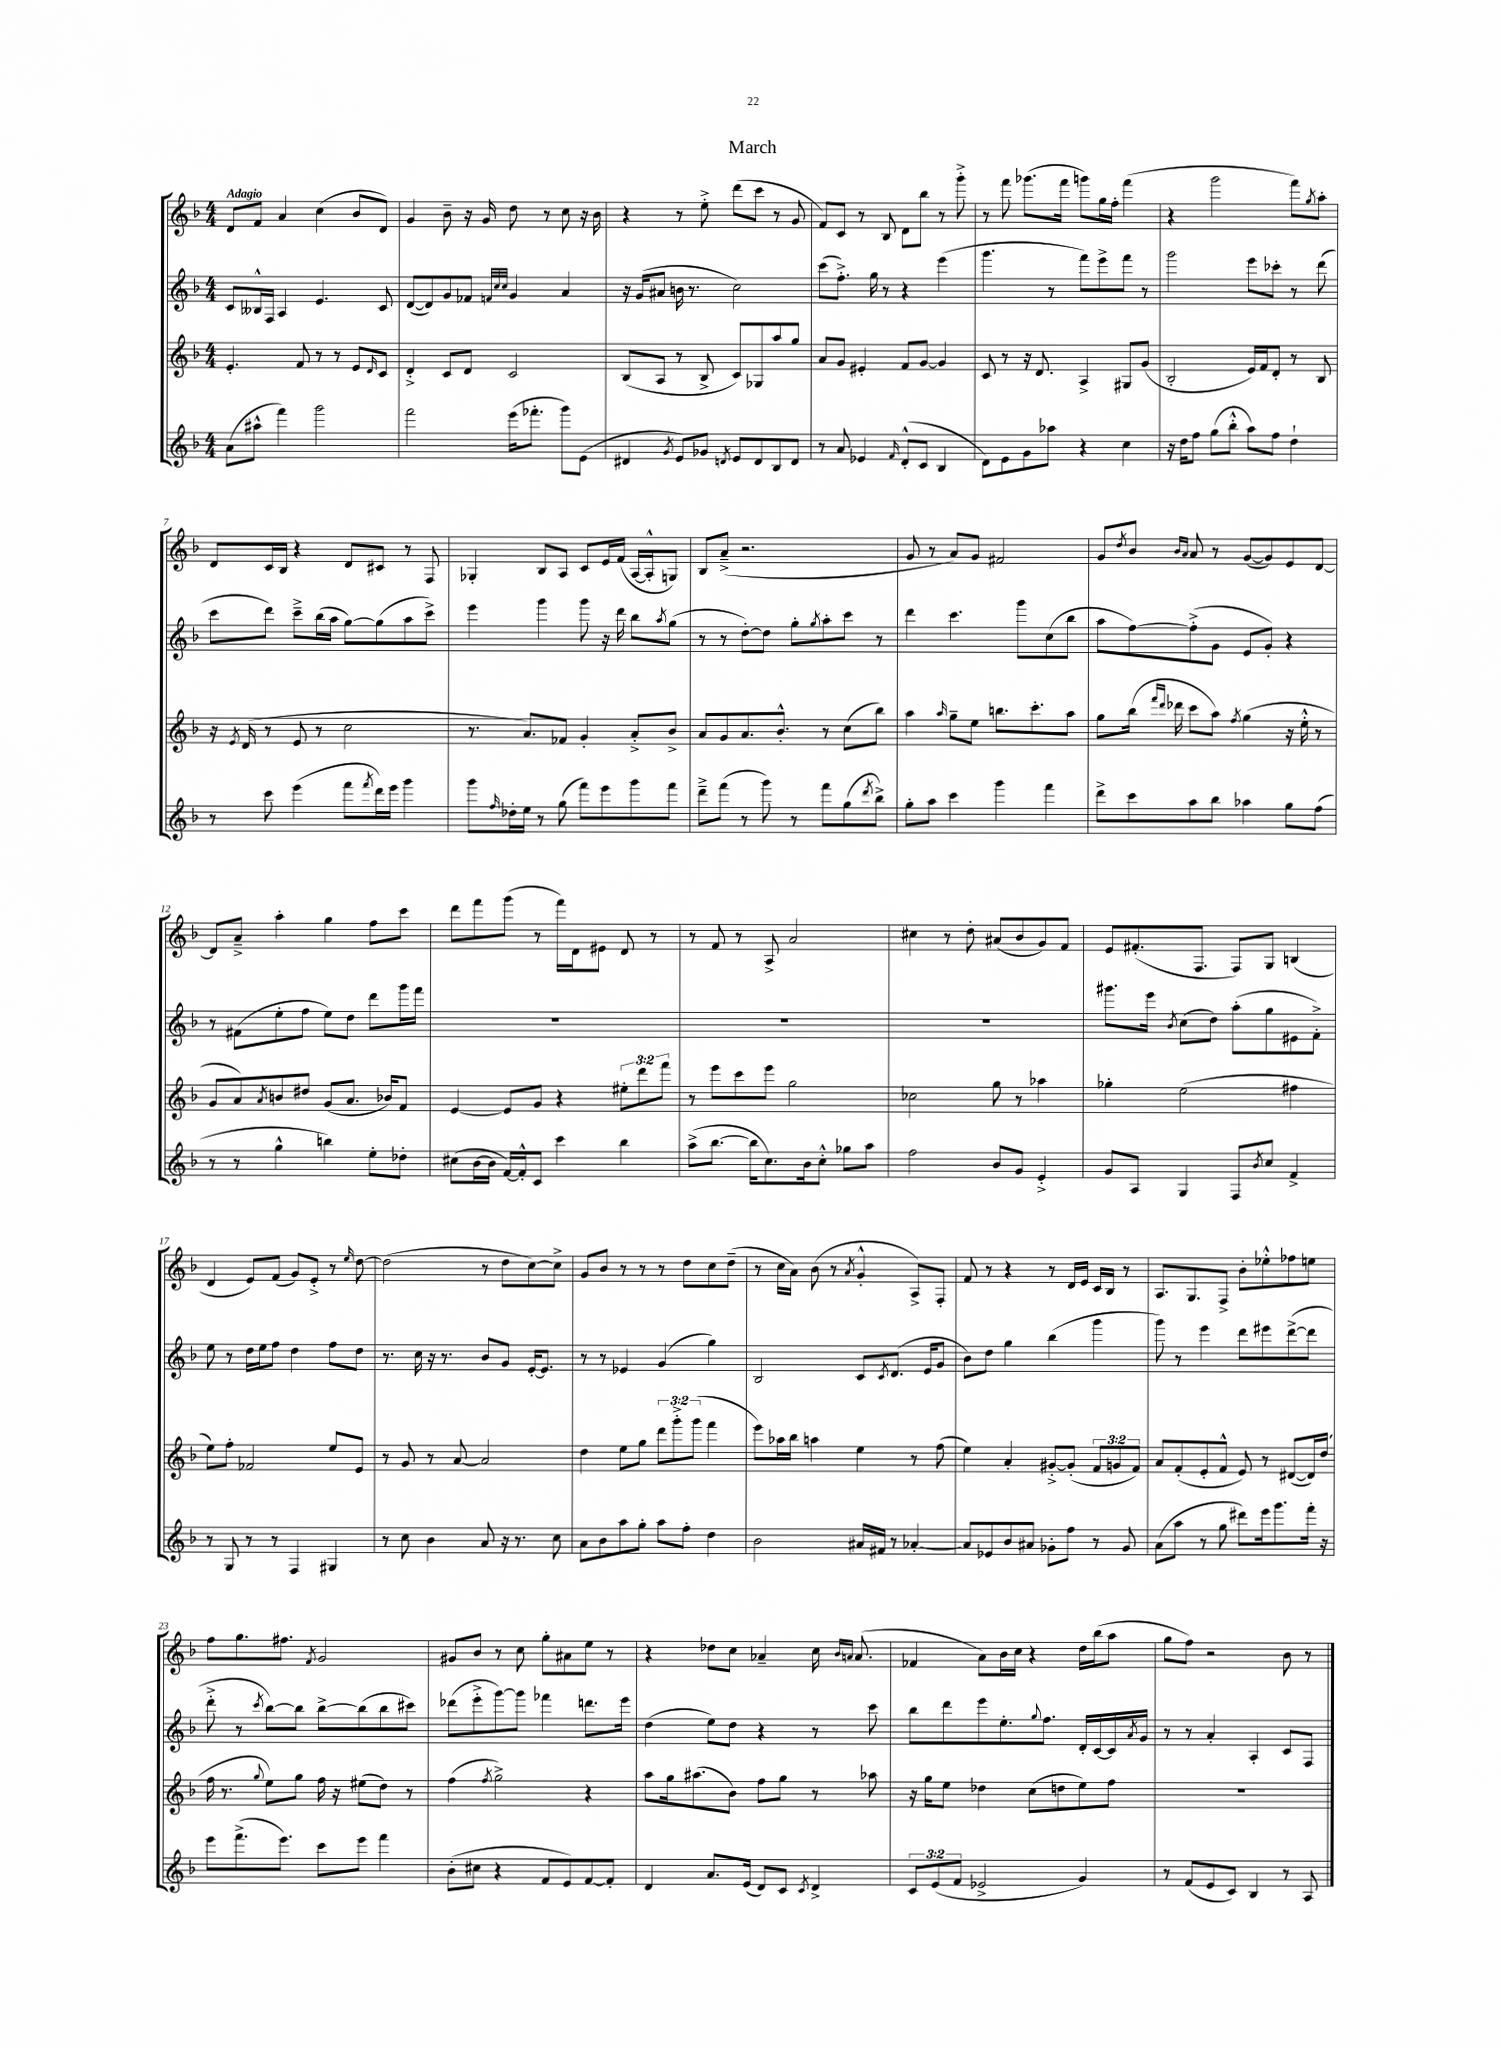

**kern	**kern	**kern	**kern
*staff4	*staff3	*staff2	*staff1
*clefG2	*clefG2	*clefG2	*clefG2
*k[b-]	*k[b-]	*k[b-]	*k[b-]
*M4/4	*M4/4	*M4/4	*M4/4
(8a\L	4.e'/	8c/L	8d/L
8aa#^^\J	.	16B--^^/L	8f/J
.	.	16F/JJ	.
4fff\)	.	4A/	4a/
.	8f/	.	.
2ggg\	8r	4.e/	(4cc\
.	8r	.	.
.	8e/L	.	8b-/L
.	16qqd/	.	.
.	8c/J	8c/	8d/J)
=	=	=	=
2fff\	4d'^/	([8d/L	4g/
.	.	8d/])	.
.	8c/L	8g/	8b-~\
.	8d/J	8f-/J	16r
.	.	.	16g/
.	.	32qqf/LLL	.
.	.	32qqcc/	.
.	.	32qqcc/JJJ	.
(16eee\LK	2c/	4g/	8dd\
8.fff-'\J	.	.	.
.	.	.	8r
8ggg\L)	.	4a/	8cc\
(8e\J	.	.	16r
.	.	.	16b-\
=	=	=	=
4d#/	(8B-/L	16r	4r
.	.	(16g/LK	.
.	8A/J	8a#/J	.
8qg/	.	.	.
8e/L)	8r	16b\	8r
.	.	8.r	.
8g-/J	8B-^/	.	8ee'^\
8qd/	.	.	.
8e/L	8c/L)	2cc\)	(8ddd\L
8d/	8G-/	.	8ccc\J
8B-/	8aa/	.	8r
8d/J	8gg/J	.	8g/
=	=	=	=
8r	8a/L	(8ccc\L	8f/L)
8a/	8g/J	8.ff'^\J)	8c/J
4e-/	4e#'/	.	8r
.	.	16gg\	.
.	.	8r	8B-/
16qqf/	.	.	.
(8d'^^/L	8f/L	4r	8d\L
8c/J	[8g/J	.	8bb-\J
4B-/	4g/]	(4eee\	8r
.	.	.	8ggg'^\
=	=	=	=
8d\L)	8c/	4.ggg\	8r
8e\	8r	.	8fff\
8g\	16r	.	(8.ggg-\L
.	8.d/	.	.
8aa-\J	.	8r	.
.	.	.	16fff\Jk
4r	4A^/	8fff\L)	8ggg\L)
.	.	8eee^\	16gg\L
.	.	.	16ff'\JJ
4cc\	8G#/L	8fff\J	(4fff\
.	(8g/J	8r	.
=	=	=	=
16r	2B-'/	2ggg\	4r
16dd\LK	.	.	.
8ff\J	.	.	.
(8gg\L	.	.	2ggg\
8bb-'^^\J	.	.	.
8aa\L)	16e/LL)	8eee\L	.
.	16f/J	.	.
8ff\J	8d'/J	8ccc-'\J	.
4dd`\	8r	8r	8fff\L)
.	.	.	8qgg/
.	8B-/	(8ddd\	8aa'\J
=	=	=	=
8r	16r	8ccc\L	8d/L
.	8qe/	.	.
.	(16d/	.	.
8ccc\	8r	8ddd\J)	16c/L
.	.	.	16B-/JJ
(4eee\	8e/	8ccc~^\L	4r
.	8r	(16bb-\L	.
.	.	16aa\JJ	.
8fff\L	2cc\	[8gg\L)	8d/L
8qfff/	.	.	.
16ddd\L)	.	(8gg\]	8c#/J
16eee\JJ	.	.	.
4ggg\	.	8aa\	8r
.	.	8ccc^\J)	8F/
=	=	=	=
8ggg\L	8.r	4eee\	4G-'/
16qqff/	.	.	.
16dd-'\L	.	.	.
16ee\JJ	8.a/L)	.	.
8r	.	4ggg\	8B-/L
(8gg\	8f-/J	.	8A/J
8fff\L)	4g'/	8ggg\	8c/L
8eee\	.	16r	16e/L
.	.	16ddd\	(16f/JJ
8ggg\	8a'^/L	8bb-\L	[16A/LL
.	.	.	16A'^^/]J
.	.	8qaa/	.
8fff\J	8b-^/J	(8gg\J	8G/J)
=	=	=	=
8ddd~^\L	8a/L	8r	8B-/L
(8fff\J	8g/	8r	(8a~^/J
8r	8.a/	[8dd'\L)	2.r
8ggg\)	.	8dd\]J	.
.	8.b-'^^/J	.	.
8r	.	8gg'\L	.
.	.	8qgg/	.
8fff\L	8r	8aa'\	.
(8gg\	(8cc\L	8ccc\J	.
8qddd/	.	.	.
8bb-^\J)	8bb-\J)	8r	.
=	=	=	=
8gg'\L	4aa\	4ddd\	8g/
8aa\J	.	.	8r
.	16qqaa/	.	.
4ccc\	8gg~\L	4.ccc\	8a/L)
.	8ee\J	.	8g/J
4ggg\	8.bb\L	.	2f#/
.	.	8ggg\L	.
.	8.ccc'\	.	.
4fff\	.	(8cc\	.
.	8aa\J	8bb-\J	.
=	=	=	=
8ddd^\L	8gg\L	8aa\L	8g/L
.	.	.	8qdd/
8ccc\	(16bb-\Jk	[8ff\)	8b-/J
.	16qqfff/LL	.	.
.	16qqddd/JJ	.	.
.	16ddd-\	.	.
.	.	.	16qqb-/LL
.	.	.	16qqa/JJ
8aa\	8ccc\L	(8ff'^\]	8a/
8bb-\J	8aa\J)	8g\J	8r
.	8qff/	.	.
4aa-\	(4gg\	8e/L	([8g/L
.	.	8g'/J)	8g/])
8gg\L	16r	4r	8e/
.	16ee'^^\	.	.
(8ff\J	8r	.	[8d/J
=	=	=	=
8r	8g/L	8r	8d/]L
8r	8a/)	(8f#\L	8a~^/J
.	8qa/	.	.
4gg^^\	8b/	8ee'\	4aa'\
.	8dd#/J	8ff\J	.
4bb\)	(8g/L	8ee\L)	4gg\
.	8.a/J	8dd\J	.
8ee'\L	.	8ddd\L	8ff\L
.	16b-/LK)	.	.
8dd-'\J	8f/J	16ggg\L	8ccc\J
.	.	16fff\JJ	.
=	=	=	=
(8cc#\L	[4e/	1r	8ddd\L
[16b-\L	.	.	8fff\
16b-\]JJ	.	.	.
[16f/LL)	8e/]L	.	(8ggg\J
16f'^^/]J	.	.	.
8c/J	8g/J	.	8r
4ccc\	4r	.	16fff\LL)
.	.	.	16d\J
.	.	.	8e#\J
4bb-\	12ee#'\L	.	8d/
.	12ddd\	.	.
.	.	.	8r
.	12fff\J	.	.
=	=	=	=
(8aa^\L	8r	1r	8r
[8.bb-\J	8eee\L	.	8f/
.	8ccc\	.	8r
16bb-\]LK	.	.	.
8.cc\)	8eee\J	.	8A^/
.	2gg\	.	2a/
16b-\k	.	.	.
8cc'^^\J	.	.	.
8gg-\L	.	.	.
8aa\J	.	.	.
=	=	=	=
2ff\	2cc-\	1r	4cc#\
.	.	.	8r
.	.	.	8dd'\
8b-/L	8gg\	.	(8a#/L
8g/J	8r	.	8b-/
4e'^/	4aa-\	.	8g/)
.	.	.	8f/J
=	=	=	=
8g/L	4gg-'\	8.ggg#\L	8e/L
8A/J	.	.	(8.f#'/
.	.	16eee\Jk	.
.	.	8qb-/	.
4G/	(2ee\	(8cc\L	.
.	.	.	8.F/J
.	.	8dd\J)	.
8F/L	.	(8aa'\L	8F/L)
8qb-/	.	.	.
8cc/J	.	8gg\	8G/J
4f^/	4ff#\	8e#\	(4B/
.	.	8f'^\J)	.
=	=	=	=
8r	8ee\L)	8ee\	4d/
8G/	8ff'\J	8r	.
8r	2f-/	16dd\LL	8e/L)
.	.	16ee\J	.
8r	.	8ff\J	(8f/J
4F/	.	4dd\	8g/L)
.	.	.	8e'^/J
4G#/	8ee/L	8ff\L	8r
.	.	.	16qqee/
.	8e/J	8dd\J	[8dd\
=	=	=	=
8r	8r	8.r	(2dd\]
8cc\	8g/	.	.
.	.	16cc\	.
4b-\	8r	16r	.
.	.	8.r	.
.	[8a/	.	.
8a/	2a/]	8b-/L	8r
16r	.	8g/J	8dd\L
8.r	.	.	.
.	.	[16e'/LK	[8cc\)
.	.	8.e/]J	.
8cc\	.	.	8cc^\]J
=	=	=	=
8a\L	4dd\	8r	8g/L
8b-\	.	8r	8b-/J
8aa\	8ee\L	4e-/	8r
8gg'\J	8gg\J	.	8r
8aa\L	12ddd\L	(4g/	8r
.	12ggg'^\	.	.
8ff'\J	.	.	8dd\L
.	(12ggg\J	.	.
4dd\	4fff\	4gg\)	8cc\
.	.	.	(8dd~\J
=	=	=	=
2b-\	8eee\L)	2B-/	8r
.	16aa-\L	.	16cc\LL
.	16bb-\JJ	.	16a\JJ)
.	4aa\	.	(8b-\
.	.	.	8r
.	.	.	8qa/
16a#/LL	4ee\	8c/L	4g'^^/
16f#/JJ	.	.	.
.	.	8qc/	.
8r	.	(8.d/J	.
[4a-'/	8r	.	8A^/L)
.	.	16e/LK	.
.	(8ff\	8g/J	8F'/J
=	=	=	=
8a-/]L	4ee\)	8b-\L)	8f/
8e-/	.	8dd\J	8r
8b-/	4a'/	4gg\	4r
8a#/J	.	.	.
8g-'\L	[8g#'^/L	(4bb-\	8r
8ff\J	(8g#'/]J	.	16d/LL
.	.	.	16e/JJ
8r	12f/L	4ggg\	16c/LL
.	.	.	16B-/JJ
.	12g/	.	.
8g-/	.	.	8r
.	12f/J)	.	.
=	=	=	=
(8a\L	8a/L	8ggg\)	8.A/L
8aa\J	(8f'/	8r	.
.	.	.	8.G/
8r	8e'/	4eee\	.
8gg\	8f^^/J	.	8F^/J
8ddd#\L)	8e/)	8ddd\L	8b-'\L
16eee\k	8r	8eee#\	8ee-'^^\
8.ggg\	.	.	.
.	([8d#/L	([8ddd^\	8ff-\
16fff'\Jk	16d#/]L)	8ddd\]J	8ee\J
16r	(16dd/JJ	.	.
=	=	=	=
8eee\L	16ff\	8ddd'^\	8ff\L
.	8.r	.	.
(8.fff^\	.	8r	8.gg\
.	8qqgg/	8qccc/	.
.	8ee\L)	[8bb-\L)	.
8.eee\J)	.	.	8.ff#\J
.	8gg\J	8bb-\]J	.
.	.	.	8qf/
8ccc\L	16ff\	[8bb-^\L	2g/
.	16r	.	.
8eee\J	(8ee#\L	(8bb-\]	.
4fff\	8dd\J)	8bb-\	.
.	8r	8ccc#\J)	.
=	=	=	=
(8b-'\L	(4ff\	(8ddd-\L	8g#/L
8cc#\J	.	8eee'^\	8b-/J
.	8qff/	.	.
4r	2gg^\)	[8ggg\)	8r
.	.	8ggg\]J	8cc\
8f/L	.	4fff-\	8gg'\L
8e/)	.	.	8a#\
[8f/	4r	8.ddd\L	8ee\J
8f'/]J	.	.	8r
.	.	16eee\Jk	.
=	=	=	=
4d/	8aa\L	(4dd\	4r
.	16gg\k	.	.
.	(8.aa#\	.	.
8.a/L	.	8ee\L)	8dd-\L
.	8b-\J)	8dd\J	8cc\J
(16e/Jk	.	.	.
8d/L)	8ff\L	4r	4a-~/
8c/J	8gg\J	.	.
8qc/	.	.	.
4d^/	8r	8r	16cc\
.	.	.	16qqb-/LL
.	.	.	16qqa/JJ
.	.	.	(8.a/
.	8aa-\	8ccc\	.
=	=	=	=
12c/L	16r	8bb-\L	4f-/
.	16gg\LK	.	.
(12e/	.	.	.
.	8ee\J	8ddd\	.
12f/J	.	.	.
2e-^/	4dd-\	8eee\	8a\L)
.	.	8.ee'\	16b-\L
.	.	.	16cc\JJ
.	(8cc\L	.	4r
.	.	8qqgg/	.
.	.	8.ff\J	.
.	8dd\	.	.
4g/)	8ee\)	16d'/LL	16dd\LL
.	.	[16c/	(16bb-\J
.	8ff\J	16c/]	8aa\J
.	.	8qa/	.
.	.	16g/JJ	.
=	=	=	=
8r	1r	8r	8gg\L
(8f/L	.	8r	8ff\J)
8e/	.	4a'/	2r
8c/J)	.	.	.
4B-/	.	4A'/	.
8r	.	8c/L	8b-\
8A/	.	8F/J	8r
==	==	==	==
*-	*-	*-	*-
